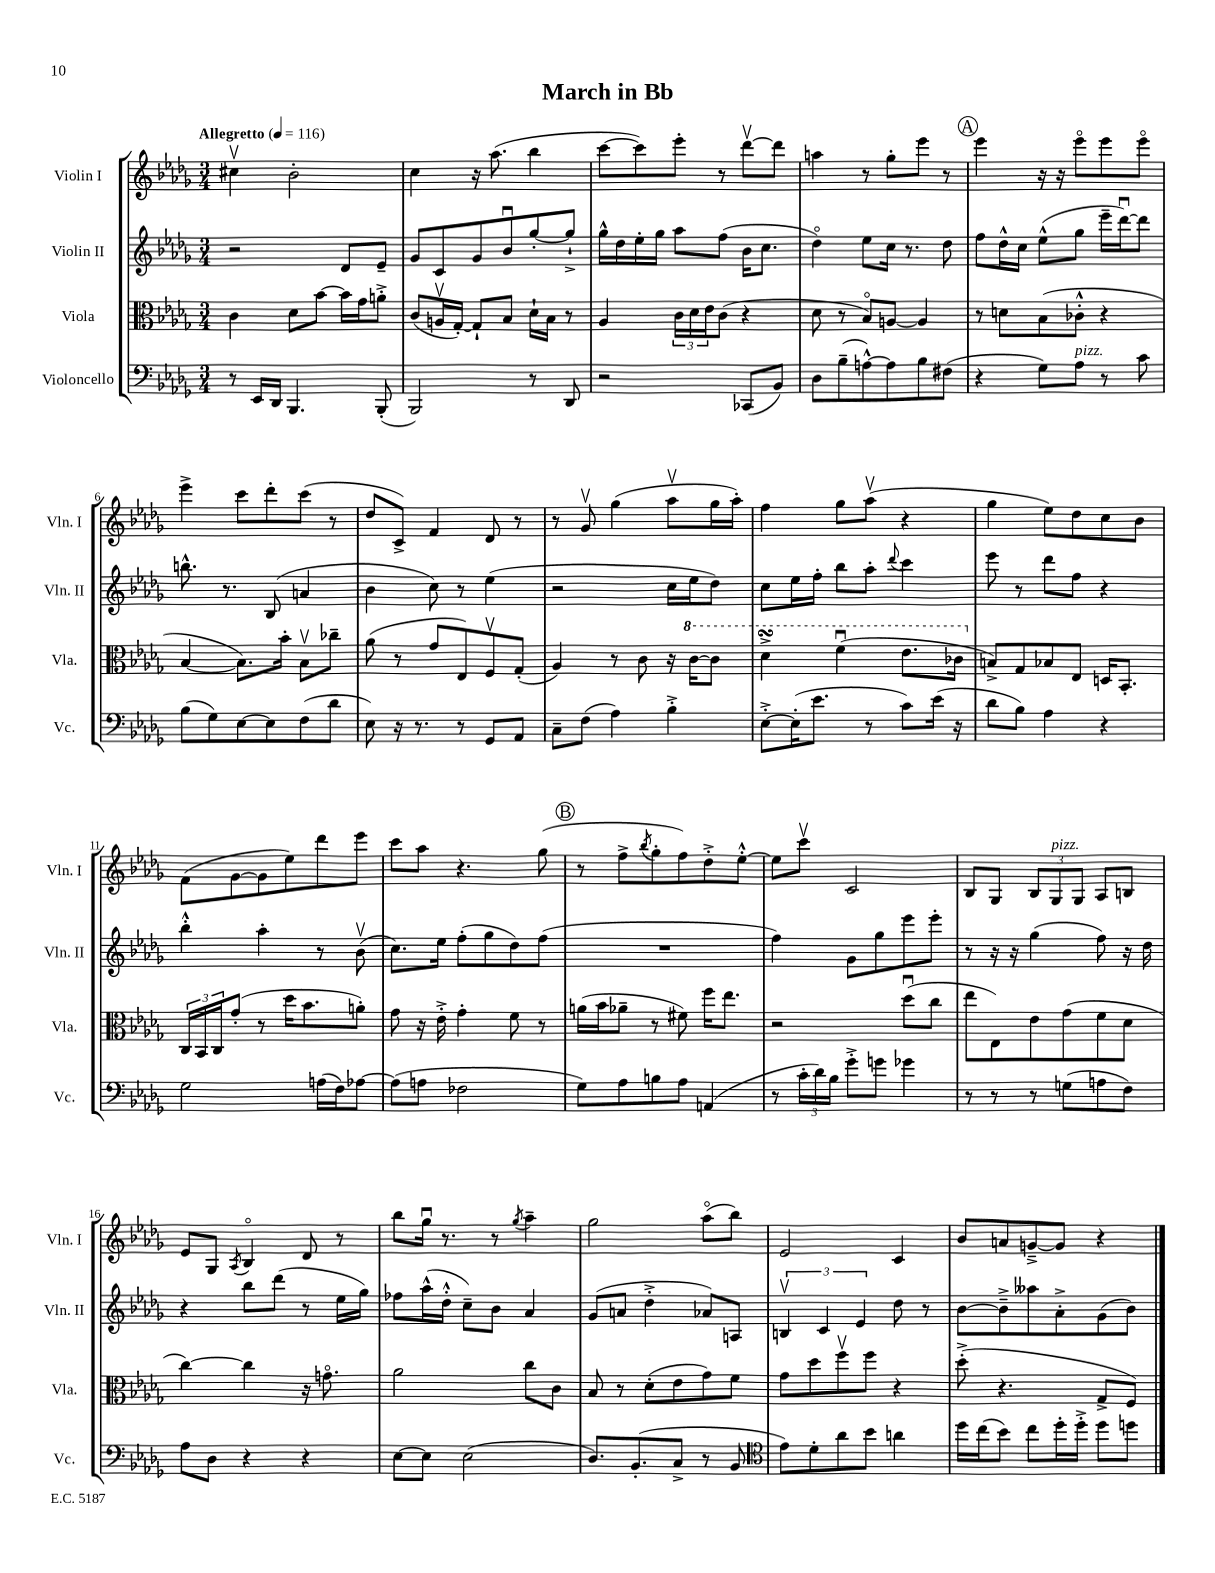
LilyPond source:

\header { title = "March in Bb" }
<<
\new StaffGroup <<
\new Staff = "s0" \with { instrumentName = "Violin I" shortInstrumentName = "Vln. I" } {
    \clef treble \key des \major \numericTimeSignature \time 3/4 \tempo "Allegretto" 4 = 116
    cis''4\upbow bes'2-. |
    c''4 r16 aes''8.( bes''4 |
    c'''8~ c'''8) ees'''8-. r8 des'''8~\upbow des'''8 |
    a''4 r8 ges''8-. ees'''8 r8 |
    \mark \markup { \circle "A" } ees'''4 r16 r16 ees'''8\flageolet ees'''8 ees'''8\flageolet |
    ees'''4-> c'''8 des'''8-. c'''8( r8 |
    des''8 c'8->) f'4 des'8 r8 |
    r8 ges'8\upbow ges''4( aes''8\upbow ges''16 aes''16-.) |
    f''4 ges''8 aes''8\upbow( r4 |
    ges''4 ees''8) des''8 c''8 bes'8 |
    f'8( ges'8~ ges'8 ees''8) des'''8 ees'''8 |
    c'''8 aes''8 r4. ges''8( |
    \mark \markup { \circle "B" } r8 f''8-> \acciaccatura { bes''8 } ges''8-. f''8) des''8-.-> ees''8~-.-^ |
    ees''8 c'''8\upbow c'2 |
    bes8 ges8 \tuplet 3/2 { bes8 ges8^\markup { \italic "pizz." } ges8 } aes8 b8 |
    ees'8 ges8 \acciaccatura { aes8 } bes4\flageolet des'8 r8 |
    bes''8 ges''16\downbow r8. r8 \acciaccatura { ges''8 } aes''4-- |
    ges''2 aes''8\flageolet( bes''8) |
    ees'2 c'4 |
    bes'8 a'8 g'8~---> g'8 r4 \bar "|." |
}
\new Staff = "s1" \with { instrumentName = "Violin II" shortInstrumentName = "Vln. II" } {
    \clef treble \key des \major \numericTimeSignature \time 3/4
    r2 des'8 ees'8-- |
    ges'8 c'8 ges'8 bes'8\downbow ges''8~-. ges''8-!-> |
    ges''16-^ des''16 ees''16-. ges''16 aes''8 f''8( bes'16 c''8. |
    des''4\flageolet) ees''8 c''16 r8. des''8 |
    \mark \markup { \circle "A" } f''8 des''16-^ c''16 ees''8-^( ges''8 ees'''16-- des'''16~\downbow) des'''8 |
    b''8.-^ r8. bes8( a'4 |
    bes'4 c''8) r8 ees''4( |
    r2 c''16 ees''16 des''8) |
    c''8 ees''16 f''16-. bes''8 aes''8-. \appoggiatura { des'''8 } c'''4 |
    ees'''8 r8 des'''8 f''8 r4 |
    bes''4-.-^ aes''4-. r8 bes'8\upbow( |
    c''8.) ees''16 f''8-.( ges''8 des''8) f''8( |
    \mark \markup { \circle "B" } R2. |
    f''4) ges'8 ges''8 ees'''8 ees'''8-. |
    r8 r16 r16 ges''4( f''8) r16 des''16 |
    r4 bes''8 des'''8( r8 ees''16 ges''16) |
    fes''8 aes''16-^( des''16-.-^ c''8--) bes'8 aes'4 |
    ges'8( a'8 des''4-.-> aes'8) a8 |
    \tuplet 3/2 { b4\upbow c'4 ees'4 } des''8 r8 |
    bes'8~ bes'8---> aeses''8 aes'8-.-> ges'8( bes'8) \bar "|." |
}
\new Staff = "s2" \with { instrumentName = "Viola" shortInstrumentName = "Vla." } {
    \clef alto \key des \major \numericTimeSignature \time 3/4
    c'4 des'8 bes'8~ bes'16 ges'16 a'8-.-> |
    c'8( a16\upbow ges16~-.) ges8-! bes8 des'16-! bes16 r8 |
    aes4 \tuplet 3/2 { c'16 des'16 ees'16 } c'8( r4 |
    des'8 r8 bes8\flageolet) a8~ a4 |
    \mark \markup { \circle "A" } r8 d'8 bes8( ces'8-.-^ r4 |
    bes4~ bes8.) bes'16-. bes8\upbow ces''8-- |
    aes'8( r8 ges'8 ees8) f8\upbow ges8-.( |
    aes4) r8 c'8 r16 \ottava #1 c''16~ c''8 |
    des''4->\turn f''4\downbow( ees''8. ces''16 \ottava #0 |
    b8->) ges8 bes8 ees8 d16 bes,8.-. |
    \tuplet 3/2 { c16 bes,16 c16 } ges'8-.( r8 des''16 bes'8. a'8-.) |
    ges'8 r16 ees'16-.-> ges'4-. f'8 r8 |
    \mark \markup { \circle "B" } a'16( bes'16 aes'8-- r8 fis'8) f''16 ees''8. |
    r2 des''8\downbow( c''8 |
    ees''8 ees8) ees'8 ges'8( f'8 des'8 |
    c''4~) c''4 r16 g'8.\flageolet |
    aes'2 c''8 c'8 |
    bes8 r8 des'8-.( ees'8 ges'8) f'8 |
    ges'8 des''8 f''8\upbow f''8 r4 |
    des''8-.->( r4. ges8-> f8) \bar "|." |
}
\new Staff = "s3" \with { instrumentName = "Violoncello" shortInstrumentName = "Vc." } {
    \clef bass \key des \major \numericTimeSignature \time 3/4
    r8 ees,16 des,16 bes,,4. bes,,8-.( |
    bes,,2) r8 des,8 |
    r2 ces,8( bes,8) |
    des8 bes8--( a8~-^) a8 bes8 fis8( |
    \mark \markup { \circle "A" } r4 ges8) aes8^\markup { \italic "pizz." } r8 c'8 |
    bes8( ges8) ees8~ ees8 f8( des'8 |
    ees8) r16 r8. r8 ges,8 aes,8 |
    c8-- f8( aes4) bes4-.-> |
    ees8~-.-> ees16-.( ees'8. r8 c'8) ees'16( r16 |
    des'8 bes8) aes4 r4 |
    ges2 a16( f16) aes8~ |
    aes8( a8 fes2 |
    \mark \markup { \circle "B" } ges8) aes8 b8 aes8 a,4( |
    r8 \tuplet 3/2 { c'16-. des'16) bes16 } ges'8-.-> g'8 ges'4 |
    r8 r8 r8 g8( a8 f8) |
    aes8 des8 r4 r4 |
    ees8~ ees8 ees2( |
    des8.) bes,8.-.( c8-> r8 bes,8 |
    \clef tenor ees'8) des'8-. aes'8 bes'8 a'4 |
    des''16 c''16( bes'8) c''8 des''16-. des''16-.-> des''8 d''8 \bar "|." |
}
>>
>>
